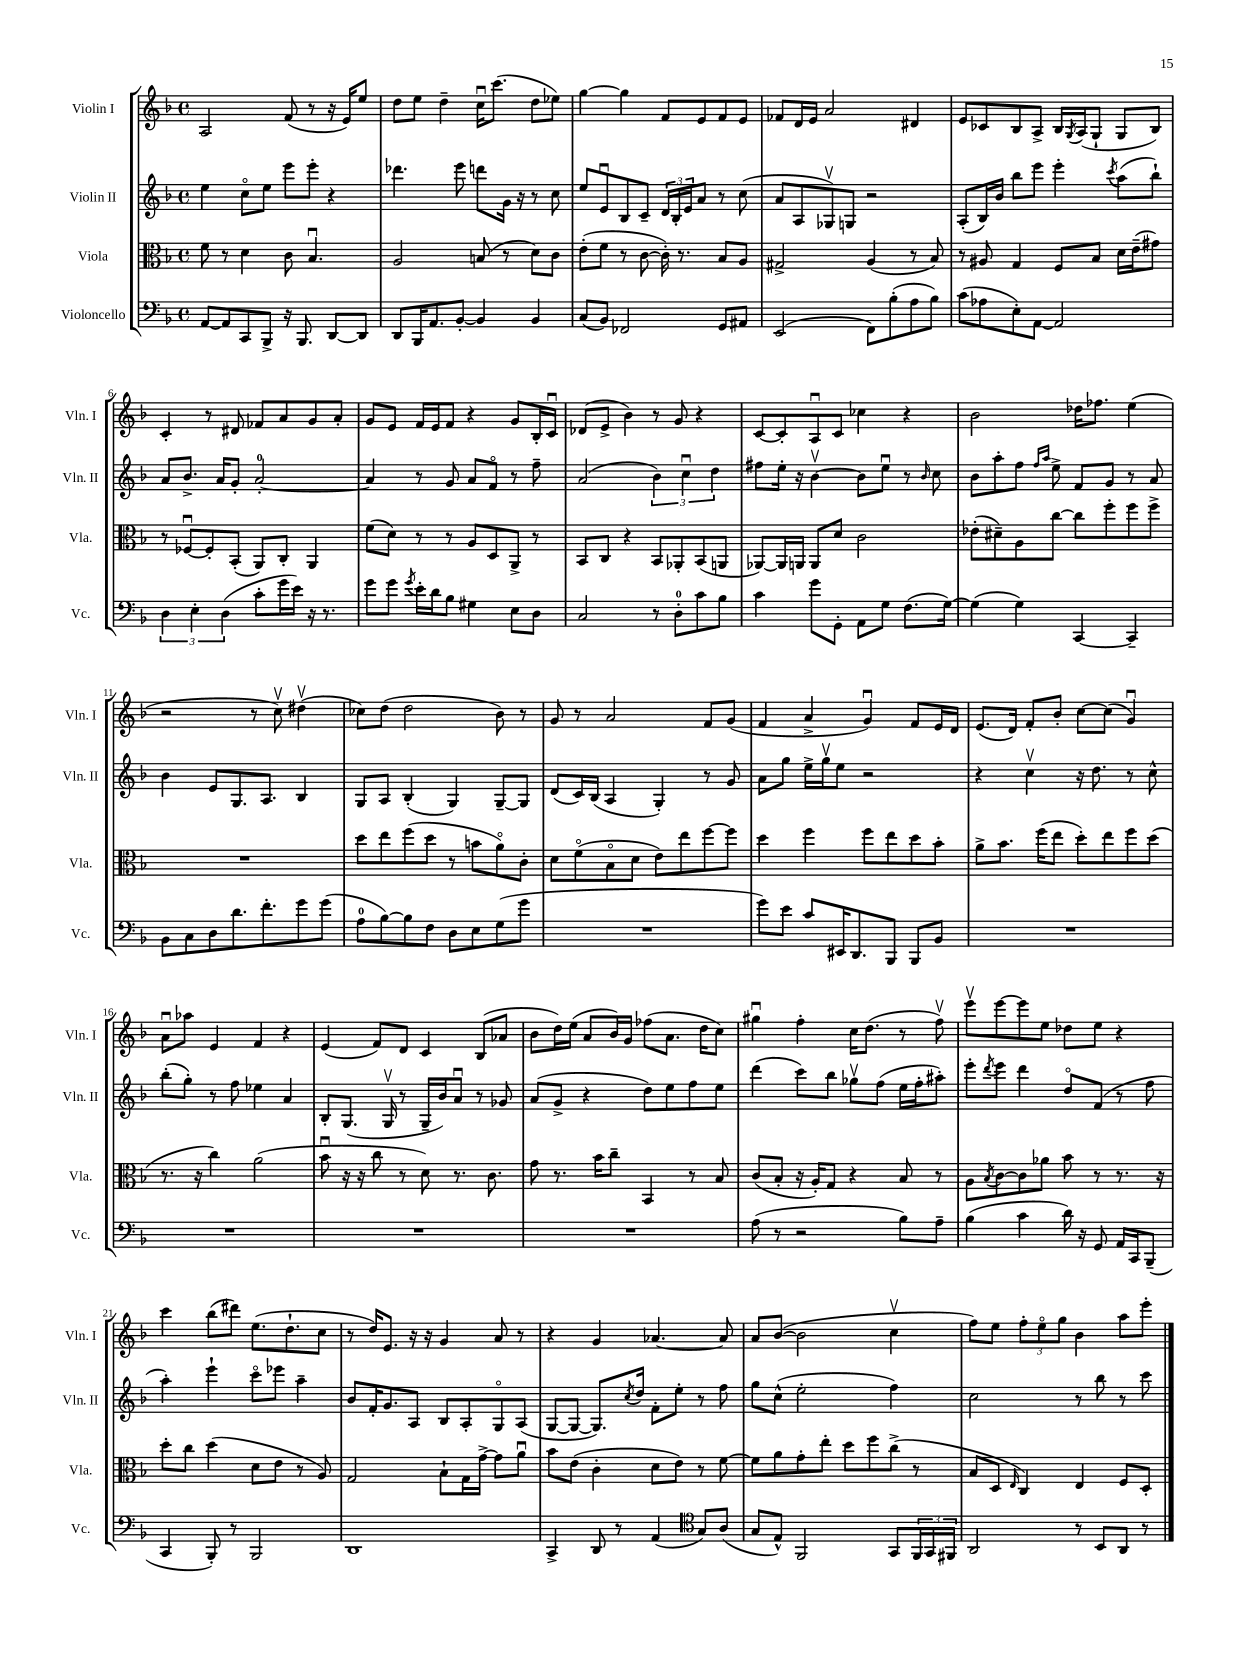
<<
\new StaffGroup <<
\new Staff = "s0" \with { instrumentName = "Violin I" shortInstrumentName = "Vln. I" } {
    \clef treble \key f \major \defaultTimeSignature \time 4/4
    a2 f'8( r8 r16 e'16) e''8 |
    d''8 e''8 d''4-- c''16\downbow c'''8.( d''8 ees''8) |
    g''4~ g''4 f'8 e'8 f'8 e'8 |
    fes'8 d'16 e'16 a'2 dis'4 |
    e'8 ces'8 bes8 a8-> bes16 \acciaccatura { g8 } a16( g8-! g8 bes8) |
    c'4-. r8 dis'8 fes'8 a'8 g'8 a'8-. |
    g'8 e'8 f'16 e'16 f'8 r4 g'8 bes16-. c'16\downbow |
    des'8( e'8-> bes'4) r8 g'8 r4 |
    c'8~ c'8-. a8\downbow c'8 ces''4 r4 |
    bes'2 des''16 fes''8. e''4( |
    r2 r8 c''8\upbow) dis''4\upbow( |
    ces''8) d''8( d''2 bes'8) r8 |
    g'8 r8 a'2 f'8 g'8( |
    f'4 a'4-> g'4\downbow) f'8 e'16 d'16 |
    e'8.( d'16) f'8-. bes'8-. c''8~ c''8( g'4\downbow) |
    a'8\downbow aes''8 e'4 f'4 r4 |
    e'4( f'8) d'8 c'4 bes8( aes'8 |
    bes'8 d''16) e''16( a'8 bes'16) g'16 fes''8( a'8. d''16 c''8) |
    gis''4\downbow f''4-. c''16 d''8.( r8 f''8\upbow) |
    e'''8\upbow e'''8~ e'''8 e''8 des''8 e''8 r4 |
    c'''4 bes''8( dis'''8) e''8.( d''8.-! c''8 |
    r8 d''16) e'8. r16 r16 g'4 a'8 r8 |
    r4 g'4 aes'4.~ aes'8 |
    a'8 bes'8~( bes'2 c''4\upbow |
    f''8) e''8 \tuplet 3/2 { f''8-. e''8\flageolet g''8 } bes'4 a''8 e'''8-. \bar "|." |
}
\new Staff = "s1" \with { instrumentName = "Violin II" shortInstrumentName = "Vln. II" } {
    \clef treble \key f \major \defaultTimeSignature \time 4/4
    e''4 c''8\flageolet e''8 e'''8 e'''8-. r4 |
    des'''4. e'''8 d'''8 g'16 r16 r8 c''8 |
    e''8 e'8\downbow bes8 c'8-- \tuplet 3/2 { d'16 bes16-. e'16 } a'8 r8 c''8( |
    a'8 a8 ges8\upbow) g8 r2 |
    a8-.( bes16) bes'16 bes''8 e'''8 e'''4-. \acciaccatura { c'''8 } a''8( bes''8-!) |
    a'8 bes'8.-> a'16 g'8-. a'2-0~-. |
    a'4 r8 g'8 a'8 f'8\flageolet r8 f''8-- |
    a'2( \tuplet 3/2 { bes'4) c''4\downbow d''4 } |
    fis''8 e''16-. r16 bes'4~\upbow bes'8 e''8\downbow r8 \grace { bes'16 } c''8 |
    bes'8 a''8-. f''8 \grace { f''16 a''16 } e''8-> f'8 g'8 r8 a'8 |
    bes'4 e'8 g8. a8. bes4 |
    g8 a8 bes4-.( g4) g8~-- g8 |
    d'8( c'16) bes16( a4 g4-.) r8 g'8 |
    a'8 g''8 e''16-> g''16\upbow e''8 r2 |
    r4 c''4\upbow r16 d''8. r8 c''8-^ |
    bes''8-.( g''8-.) r8 f''8 ees''4 a'4 |
    bes8-. g8.( g16\upbow r8 g16-- bes'16) a'8\downbow r8 ges'8 |
    a'8( g'8-> r4 d''8) e''8 f''8 e''8 |
    d'''4( c'''8) bes''8 ges''8\upbow f''8( e''16 f''16-. ais''8-.) |
    e'''8-. \acciaccatura { d'''8 } e'''8 d'''4 d''8\flageolet f'8( r8 f''8 |
    a''4-.) e'''4-! c'''8\flageolet ees'''8 a''4-- |
    bes'8 f'16-. g'8. a8 bes8 a8-. g8\flageolet a8( |
    g8~ g8~ g8.) \acciaccatura { c''8 } d''16 f'8-. e''8-. r8 f''8 |
    g''8 c''8-^( e''2-. f''4) |
    c''2 r8 bes''8 r8 c'''8 \bar "|." |
}
\new Staff = "s2" \with { instrumentName = "Viola" shortInstrumentName = "Vla." } {
    \clef alto \key f \major \defaultTimeSignature \time 4/4
    f'8 r8 d'4 c'8 bes4.\downbow |
    a2 b8( r8 d'8) c'8 |
    e'8-.( f'8 r8 c'8~ c'16-.) r8. bes8 a8 |
    gis2-> a4( r8 bes8) |
    r8 ais8 g4 f8 bes8 d'16 e'16--( gis'8) |
    r8 fes8~\downbow fes8-. bes,8-.( a,8) c8-. a,4 |
    f'8( d'8) r8 r8 a8 d8 a,8-> r8 |
    bes,8 c8 r4 bes,8 aes,8-. bes,8( a,8 |
    aes,8~) aes,16 a,16 a,8 d'8 c'2 |
    ees'8-.( dis'8--) a8 c''8~ c''8 f''8-. f''8 f''8-> |
    R1 |
    d''8 e''8 f''8( d''8 r8 b'8 a'8\flageolet) c'8-. |
    d'8 f'8\flageolet( bes8\flageolet d'8 e'8) e''8 f''8~ f''8 |
    d''4 f''4 f''8 e''8 d''8 bes'8-. |
    a'8-> bes'8. f''16( e''8 d''8-.) e''8 f''8 d''8( |
    r8. r16 c''4) a'2( |
    bes'8\downbow r16 r16 c''8 r8 d'8) r8. c'8. |
    g'8 r8. bes'16 c''8-- bes,4 r8 bes8 |
    c'8( bes8-. r16 a16-.) g8 r4 bes8 r8 |
    a8 \acciaccatura { bes8 } c'8~ c'8 aes'8 bes'8 r8 r8. r16 |
    d''8-. c''8 d''4( d'8 e'8 r8 a8) |
    g2 bes8-! g16 g'16~-> g'8 a'8\downbow |
    bes'8 e'8( c'4-. d'8 e'8) r8 f'8~ |
    f'8 a'8 g'8-. e''8-. d''8 f''8 c''8->( r8 |
    bes8 d8 \grace { e16 } c4) e4 f8 d8-. \bar "|." |
}
\new Staff = "s3" \with { instrumentName = "Violoncello" shortInstrumentName = "Vc." } {
    \clef bass \key f \major \defaultTimeSignature \time 4/4
    a,8~ a,8 c,8 bes,,8-> r16 bes,,8. d,8~ d,8 |
    d,8 bes,,16 a,8. bes,8~-. bes,4 bes,4 |
    c8( bes,8) fes,2 g,8 ais,8 |
    e,2( f,8) bes8-.( a8 bes8) |
    c'8( aes8 e8-.) a,8~ a,2 |
    \tuplet 3/2 { d4 e4-. d4( } c'8-. g'16 e'16) r16 r8. |
    g'8 g'8 \acciaccatura { g'8 } e'16-. d'16 bes8 gis4 e8 d8 |
    c2 r8 d8-0-. c'8 bes8 |
    c'4 g'8 g,8-. a,8 g8 f8.( g16~) |
    g4( g4) c,4~ c,4-- |
    bes,8 c8 d8 d'8. f'8.-. g'8 g'8( |
    a8-0 bes8~) bes8 f8 d8 e8 g8( g'8 |
    R1 |
    g'8) e'8 c'8 eis,16 d,8. bes,,8 bes,,8 bes,8 |
    R1 |
    R1 |
    R1 |
    R1 |
    a8( r8 r2 bes8) a8-- |
    bes4( c'4 d'16) r16 g,8 a,16 c,16 bes,,8--( |
    c,4 bes,,8-.) r8 bes,,2 |
    d,1 |
    c,4-> d,8 r8 a,4( \clef tenor g8) a8( |
    g8 e8-^) f,2 g,8 \tuplet 3/2 { f,16 g,16 fis,16 } |
    a,2 r8 bes,8 a,8 r8 \bar "|." |
}
>>
>>
